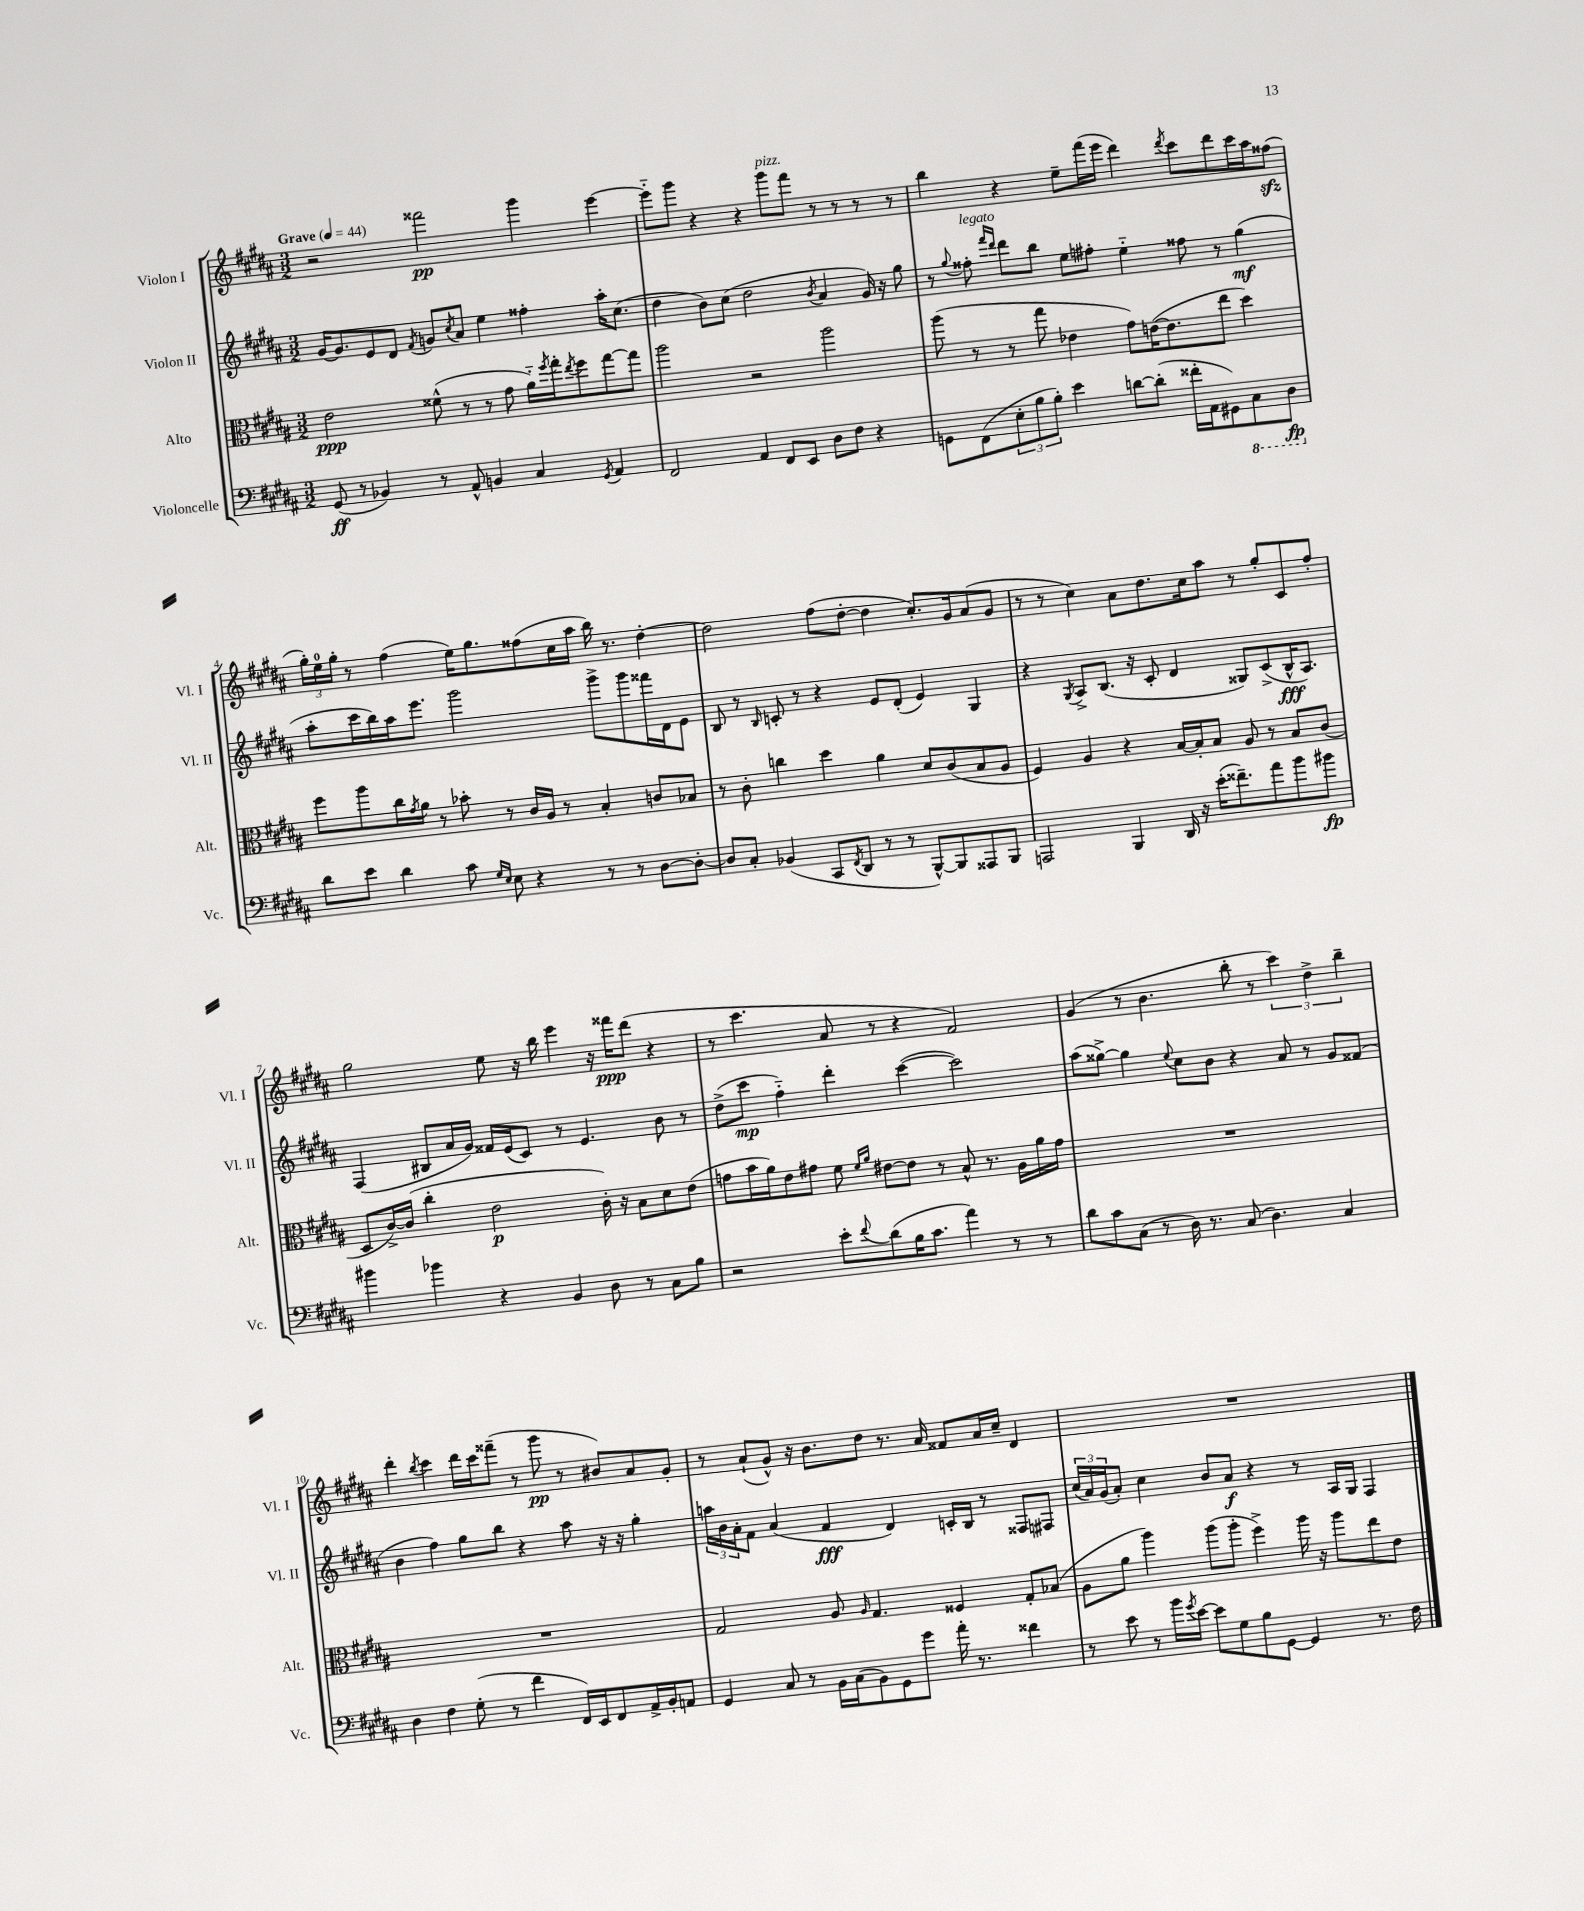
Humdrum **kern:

**kern	**kern	**kern	**kern
*staff4	*staff3	*staff2	*staff1
*clefF4	*clefC3	*clefG2	*clefG2
*k[f#c#g#d#a#]	*k[f#c#g#d#a#]	*k[f#c#g#d#a#]	*k[f#c#g#d#a#]
*M3/2	*M3/2	*M3/2	*M3/2
*MM44	*MM44	*MM44	*MM44
(8GG#/	2e\	[16g#/LK	2r
.	.	8.g#/]	.
8r	.	.	.
4BB-/)	.	8e/	.
.	.	8d#/J	.
.	.	8qf#/	.
8r	(8f##^^\	8g/L	2fff##\
.	.	8qcc#/	.
8AA#^^/	8r	8a#/J	.
4BB/	8r	4ee\	.
.	8g#\	.	.
4C#/	16a#'~\LL)	4ff##'\	4ggg#\
.	8qff#/	.	.
.	16gg#'\J	.	.
.	8qee/	.	.
.	8ff#\	.	.
8qGG#/	.	.	.
4AA#/	[8gg#\	16aa#'\LK	[4eee\
.	.	(8.cc#\J	.
.	8gg#\]J	.	.
=	=	=	=
2FF#/	2aa#\	4dd#\	8eee'~\]L
.	.	.	8ggg#\J
.	.	8b\L)	4r
.	.	(8cc#\J	.
4AA#/	2r	2dd#\	4r
8FF#/L	.	.	8ggg#\L
8EE/J	.	.	8fff#\J
.	.	8qb/	.
8D#\L	2aa#\	4a#/	8r
8F#\J	.	.	8r
4r	.	16g#/)	8r
.	.	16r	.
.	.	8gg#\	8r
=	=	=	=
8GG\L	(8aa#\	8r	4bb\
.	.	8qqgg#/	.
(8FF#\	8r	8ff##'\	.
.	.	16qqfff#/LL	.
.	.	16qqddd#/JJ	.
12E'\	8r	8ddd#\L	4r
12B\	.	.	.
.	8gg#\	8bb\J	.
12B'\J)	.	.	.
4e\	4e-\	8ee\L	8ee~\L
.	.	8ff#'\J	(16fff#\L
.	.	.	16eee\JJ
[8d\L	8g#\L)	4ee'~\	4ddd#\)
(8d'\]J	([16e\K	.	.
.	8.e\]	.	.
.	.	.	8qddd#/
16f##'\LL	.	8ff##\	8ccc#\L
16AA#\J	.	.	.
8GG#\)	8ee\J	8r	8ddd#\
8CC#\	4dd#\)	(4gg#\	16ccc#\L
.	.	.	16aa#\J
8DD#\J	.	.	(8ff##\J
=	=	=	=
8d#\L	8ff#\L	8aa#'\L	24gg#'\LL)
.	.	.	24ee\
.	.	.	24gg#'\JJ
8e\J	8aa#\	16ccc#\L	8r
.	.	16bb\)	.
4d#\	16cc#\L	16aa#\J	(4ff#\
.	8qg#/	.	.
.	16a#\JJ	8.eee\J	.
.	8r	.	.
8c#\	8b-'\	2ggg#\	16ee\LK)
.	.	.	8.gg#\
16qqG#/LL	.	.	.
16qqE/JJ	.	.	.
8E\	8r	.	.
4r	16c#/LL	.	(8ff##\
.	16A#/JJ	.	.
.	8r	.	16cc#\L
.	.	.	16aa#\JJ
8r	4B'/	8ggg#^\L	16bb\)
.	.	.	8.r
8r	.	8ggg#\	.
[8D#\L	8c/L	16fff##\L	[4dd#'\
.	.	16d#\J	.
8D#'\_J	8B-/J	8e\J	.
=	=	=	=
8D#/]L	8r	8B/	2dd#\]
8C#'/J	8c#'\	8r	.
.	.	16qqB/	.
(4BB-/	4cc\	8c'/	.
.	.	8r	.
8CC#/L	4dd#\	4r	(8ff#\L
8qFF#/	.	.	.
8DD#/J	.	.	[8dd#'\J
8r	4a#\	8e/L	4dd#\]
8r	.	(8d#'/J	.
[8BBB^^/L)	8d#/L	4e/)	8.cc#'/L)
8BBB/]	(8c#/	.	.
.	.	.	16g#/k
8AAA##/	8B/	4G#/	(8a#/
8BBB/J	8A#/J	.	8g#/J
=	=	=	=
2AAA/	4F#/)	4r	8r
.	.	.	8r
.	.	8qG#/	.
.	4A#/	8A#^/L	4cc#\)
.	.	(8.B/J	.
4BBB/	4r	.	8a#\L
.	.	16r	.
.	.	8c#'/	8.dd#\
16DD#/	[16B/LL	4d#/	.
16r	16B'/]J	.	16cc#\k
(16e'\LK	8B/J	.	8aa#\J
8.f##~\)	.	.	.
.	8A#/	8G##/L)	8r
8a#\	8r	(8c#^/	8gg#'/L
8b\	8B/L	16B^^/K	8c#/
.	.	8.A#/J)	.
8b#\J	(8c#/J	.	8ff#'/J
=	=	=	=
4b#\	8D#/L	(4F#/	2gg#\
.	[16c#^/L)	.	.
.	(16c#/]JJ	.	.
4b-\	4cc#'\	8B#/L	.
.	.	16a#/L	.
.	.	16g#/JJ)	.
4r	2e\	16f##/LL	8ee\
.	.	(16e/J	.
.	.	8c#/J)	16r
.	.	.	16bb\
4BB/	.	8r	4eee\
.	.	4.e/	.
8D#\	16c#'\)	.	16r
.	16r	.	16fff##\LK
8r	8B\L	.	(8ddd#\J
8C#\L	8d#\	8b\	4r
8B\J	(8e\J	8r	.
=	=	=	=
2r	8g\L	(8dd#^\L	8r
.	16b\L	8ccc#\J	4.ccc#\
.	16a#\J)	.	.
.	8e\	4ff#'~\)	.
.	8g#\J	.	.
8e'\L	8f#\	4ddd#'\	8a#/
.	16qqf#/LL	.	.
8qqf#/	16qqa#/JJ	.	.
(8d#\	[8e#\L	.	8r
16B\K	8e#\]J	([4ccc#\	4r
8.c#\J	.	.	.
.	8r	.	.
4a#\)	8B^^/	2ccc#\])	2f#/)
.	8.r	.	.
8r	.	.	.
.	16A#\LL	.	.
8r	16a#\	.	.
.	16g#\JJ	.	.
=	=	=	=
8d#\L	1.r	(8aa#\L	(4g#/
8c#\	.	[8gg##^\J)	.
(8C#\J	.	4gg##\]	8r
8r	.	.	4.b\
.	.	8qqee/	.
16D#\)	.	8cc#\L	.
8.r	.	.	.
.	.	8b\J	.
(8C#/	.	4r	8bb'\
4.D#\)	.	.	8r
.	.	8a#/	6ccc#\)
.	.	8r	.
.	.	.	6dd#^\
4C#/	.	8g#/L	.
.	.	.	6bb~\
.	.	(8f##/J	.
=	=	=	=
4D#\	1.r	4b\	4ddd#'\
.	.	.	8qbb/
4F#\	.	4ff#\)	4ccc#\
(8G#'\	.	8gg#\L	16ddd#\LL
.	.	.	16ccc#\J
8r	.	8bb\J	(8fff##~\J
4f#\	.	4r	8r
.	.	.	8ggg#\
16FF#/LL)	.	8aa#\	8r
16EE/J	.	.	.
8FF#/	.	16r	8b#/L)
.	.	16r	.
16AA#^/L	.	4gg#'\	8a#/
16BB'/J	.	.	.
8AA/J	.	.	8g#'/J
=	=	=	=
4GG#/	2G#/	24aa\LL	8r
.	.	24b\	.
.	.	24a#'\J	.
.	.	8f#\J	(8a#`/L
8C#/	.	(4a#/	8g#^^/J)
8r	.	.	16r
.	.	.	8.b\L
16BB\LL	8A#/	4f#/	.
(16C#\J	.	.	.
.	16qqA#/	.	.
8BB\)	4.G#/	.	8dd#\J
8GG#\	.	4d#/)	8.r
8g#\J	.	.	.
.	.	.	16a#/
16a#'\	4F##/	16c'/LL	8f##/L
8.r	.	16B/JJ	.
.	.	8r	16a#/L
.	.	.	16cc#~/JJ
4f##\	8G#'/L	8F##/L	4d#/
.	(8B-/J	8F#/J	.
=	=	=	=
8r	8A#\L	(24cc#/LL	1.r
.	.	24a#/)	.
.	.	(24g#/J	.
8e\	8a#\J	8a#'/J)	.
8r	4aa#\)	4cc#\	.
16b\LL	.	.	.
8qg#/	.	.	.
[16e\JJ	.	.	.
8e\]L	(8aa#\L	8b/L	.
8G#\	8aa#'\J	8a#/J	.
8B\	4ff#^\)	4r	.
[8GG#\J	.	.	.
4GG#/]	16aa#\	8r	.
.	16r	.	.
.	8aa#\L	16A#/LL	.
.	.	16G#/JJ	.
8.r	8ee\	4F#/	.
.	8e\J	.	.
16F#\	.	.	.
==	==	==	==
*-	*-	*-	*-
